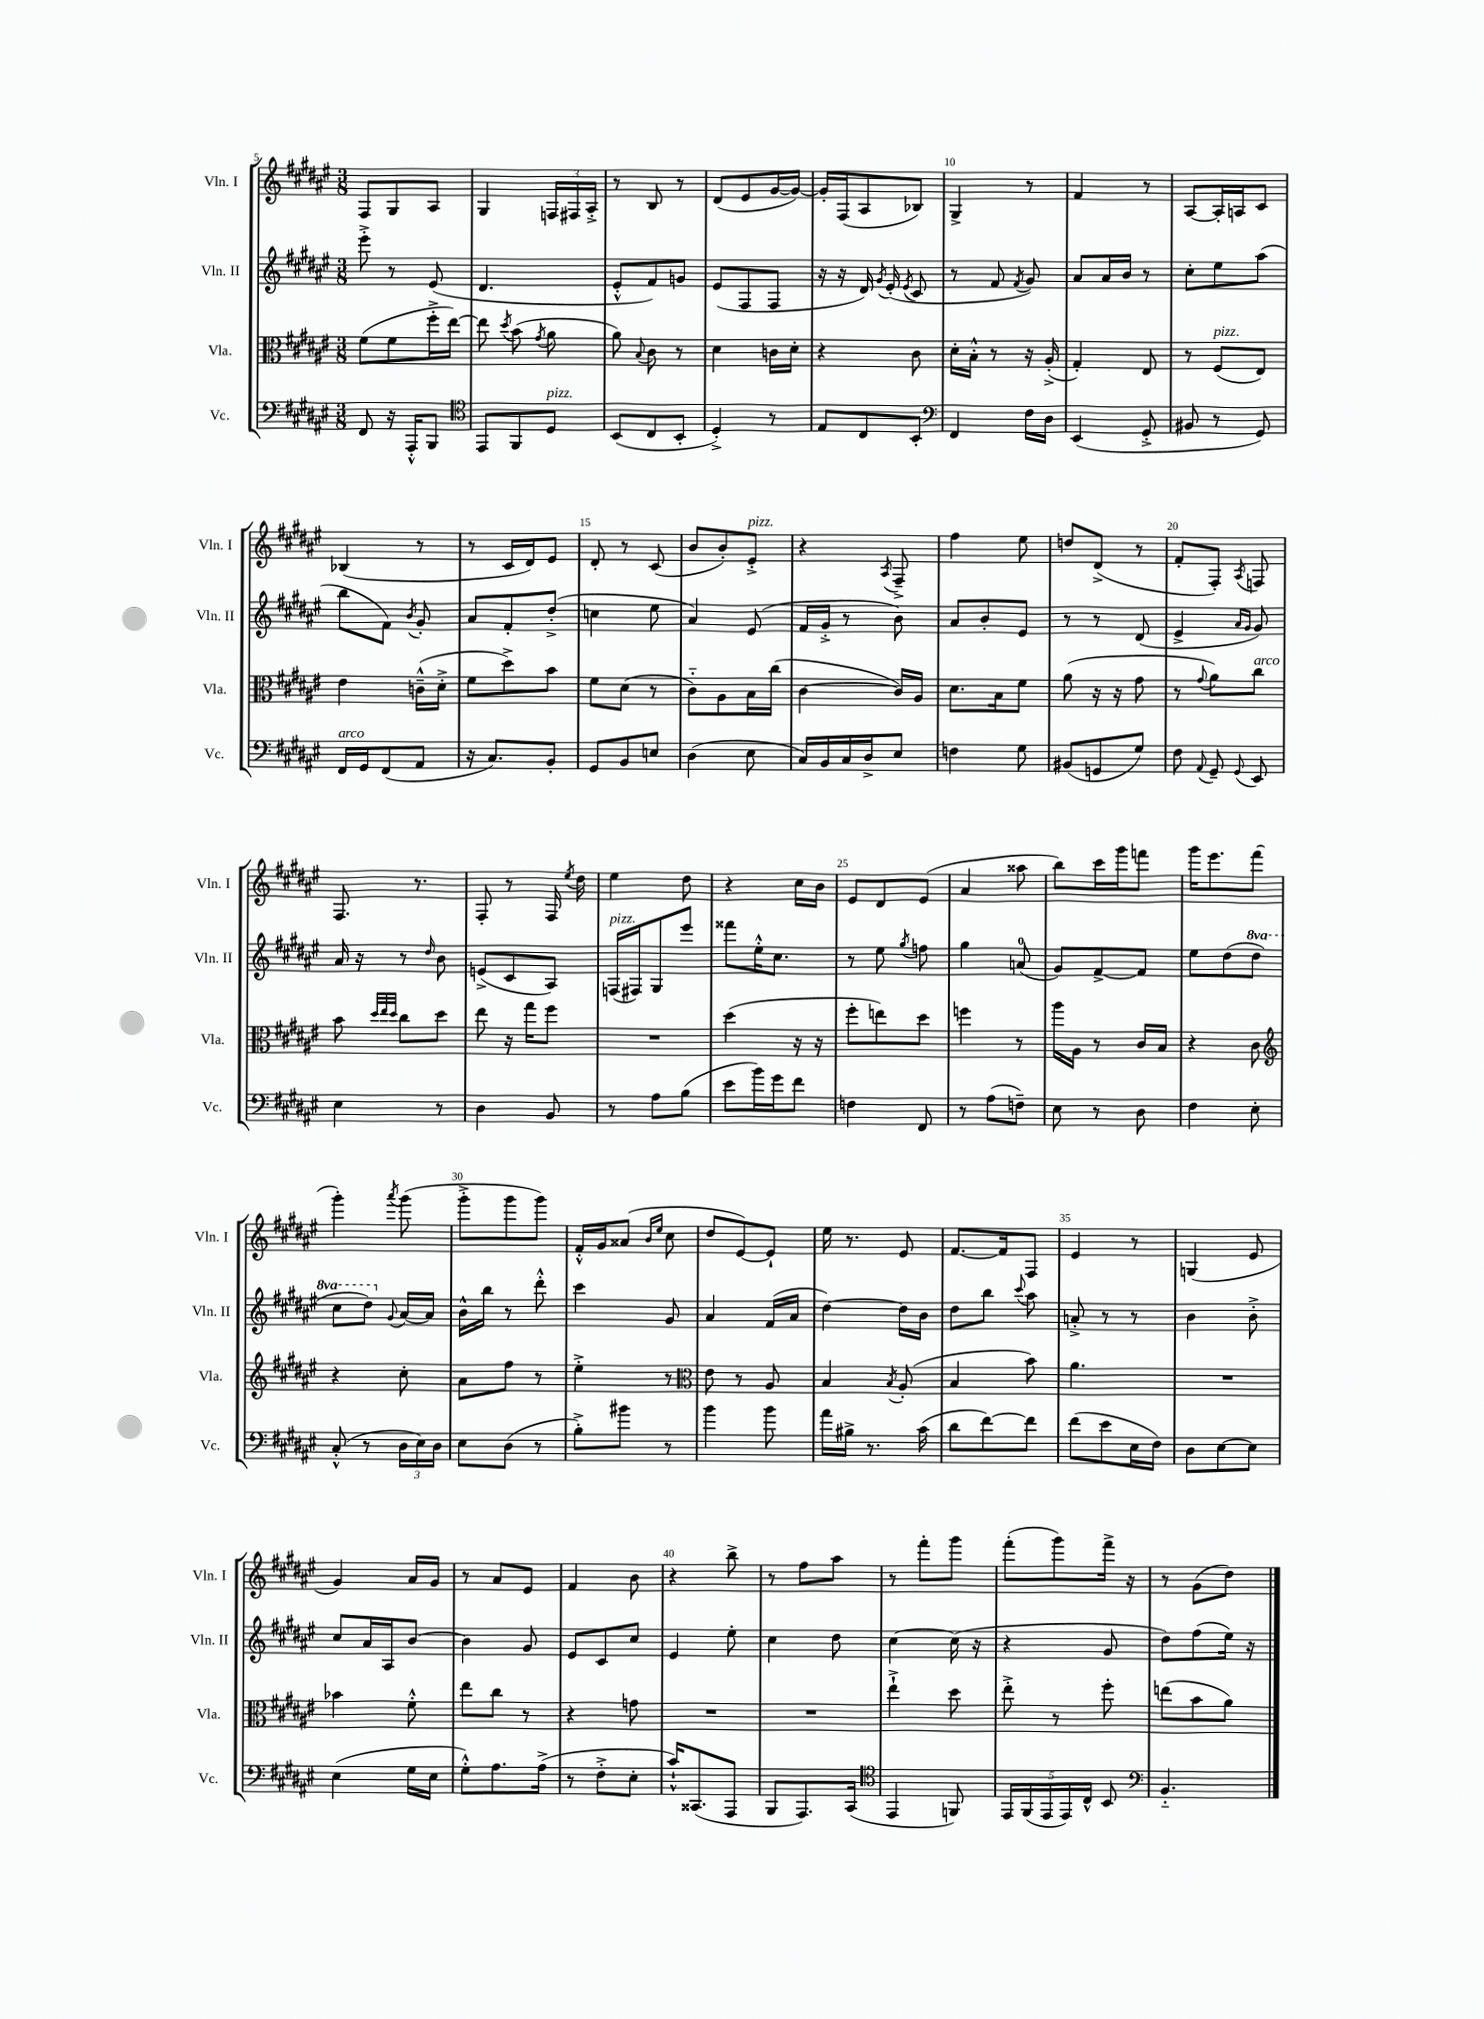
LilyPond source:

<<
\new StaffGroup <<
\new Staff = "s0" \with { instrumentName = "Vln. I" shortInstrumentName = "Vln. I" } {
    \clef treble \key fis \major \numericTimeSignature \time 3/8
    \autoBeamOff fis8[ gis8 ais8] |
    gis4 \tuplet 3/2 { f16[ fis16 ais16]-.-> } |
    r8 b8 r8 |
    dis'8[( eis'8 gis'16~ gis'16]~) |
    gis'16[-. fis16( ais8 bes8]) |
    gis4-> r8 |
    fis'4 r8 |
    ais8[~ ais16-. a16 cis'8] |
    bes4( r8 |
    r8 cis'16[ dis'16) eis'8] |
    dis'8-. r8 cis'8( |
    b'8[ b'8-.) eis'8]-.->^\markup { \italic "pizz." } |
    r4 \acciaccatura { ais8 } fis8---> |
    fis''4 eis''8 |
    d''8[ dis'8]->( r8 |
    fis'8[-. fis8]-.) \acciaccatura { ais8 } f8 |
    fis8. r8. |
    fis8-. r8 fis16 \acciaccatura { eis''8 } dis''16 |
    eis''4 dis''8 |
    r4 cis''16[ b'16] |
    eis'8[ dis'8 eis'8]( |
    ais'4 aisis''8 |
    b''8[) cis'''16 gis'''16 f'''8] |
    gis'''16[ eis'''8. fis'''8]( |
    gis'''4-.) \acciaccatura { ais'''8 } gis'''8( |
    gis'''8[-.-> gis'''8 gis'''8]) |
    fis'16[-.-^ gis'16 aisis'8]( \grace { b'16[ eis''16] } cis''8 |
    dis''8[ eis'8~) eis'8]-! |
    eis''16 r8. eis'8 |
    fis'8.[~ fis'16 fis8] |
    eis'4 r8 |
    g4( eis'8 |
    gis'4) ais'16[ gis'16] |
    r8 ais'8[ eis'8] |
    fis'4 b'8 |
    r4 b''8-> |
    r8 fis''8[ ais''8] |
    r8 fis'''8[-. gis'''8] |
    fis'''8[-.( gis'''8) fis'''16]-> r16 |
    r8 gis'8[( dis''8]) \bar "|." |
}
\new Staff = "s1" \with { instrumentName = "Vln. II" shortInstrumentName = "Vln. II" } {
    \clef treble \key fis \major \numericTimeSignature \time 3/8 \set Staff.ottavationMarkups = #ottavation-simple-ordinals
    \autoBeamOff eis'''8-.-> r8 eis'8( |
    dis'4. |
    eis'8[-.-^ fis'8) g'8] |
    eis'8[( fis8 fis8] |
    r16 r16 dis'16) \acciaccatura { gis'8 } eis'16-.( \acciaccatura { eis'8 } cis'8 |
    r8 fis'8 \acciaccatura { fis'8 } gis'8) |
    ais'8[ ais'16 b'16] r8 |
    cis''8[-. eis''8 ais''8]( |
    b''8[ fis'8]) \acciaccatura { b'8 } gis'8-. |
    ais'8[ fis'8-. dis''8]-.->( |
    c''4 eis''8 |
    ais'4) eis'8( |
    fis'16[ gis'16]-.-> r8 b'8) |
    ais'8[ b'8-. eis'8] |
    r8 r8 dis'8( |
    eis'4-> \grace { ais'16[ gis'16] } gis'8) |
    ais'16 r16 r8 \grace { dis''16 } b'8 |
    e'8[->( cis'8 ais8]) |
    f16[^\markup { \italic "pizz." }( fis16) gis8 eis'''8] |
    fisis'''8[ eis''16-.-^ cis''8.] |
    r8 eis''8 \acciaccatura { gis''8 } f''8 |
    gis''4 a'8-0( |
    gis'8[) fis'8~-> fis'8] |
    eis''8[ dis''8( \ottava #1 dis'''8] |
    cis'''8[ dis'''8]) \ottava #0 \appoggiatura { gis'8 } ais'16[~ ais'16] |
    b'16[-^ b''16] r8 dis'''8-.-^ |
    cis'''4 gis'8 |
    ais'4 fis'16[( ais'16] |
    dis''4~) dis''16[ b'16] |
    dis''8[ b''8] \appoggiatura { cis'''8 } ais''8 |
    a'8-.-> r8 r8 |
    b'4 b'8-.-> |
    cis''8[ ais'16 ais16 b'8]~ |
    b'4 gis'8 |
    eis'8[ cis'8 cis''8] |
    eis'4 eis''8-. |
    cis''4 dis''8 |
    cis''4~ cis''16( r16 |
    r4 gis'8 |
    dis''8[) fis''8( eis''16]) r16 \bar "|." |
}
\new Staff = "s2" \with { instrumentName = "Vla." shortInstrumentName = "Vla." } {
    \clef alto \key fis \major \numericTimeSignature \time 3/8
    \autoBeamOff fis'8[( fis'8 fis''16-.-> eis''16]~) |
    eis''8 \acciaccatura { dis''8 } b'8( \acciaccatura { gis'8 } ais'8 |
    ais'8) \appoggiatura { b8 } cis'8 r8 |
    dis'4 c'16[ dis'16]-. |
    r4 cis'8 |
    dis'16[-. b16]-.-^ r8 r16 ais16-.->( |
    gis4-.) eis8 |
    r8 fis8[^\markup { \italic "pizz." }( eis8]) |
    eis'4 c'16[---^( dis'16]-.-> |
    fis'8[ dis''8->) b'8] |
    fis'8[ dis'8]( r8 |
    cis'8[-_) ais8 b16 cis''16]( |
    cis'4~ cis'16[) ais16] |
    dis'8.[ b16 fis'8] |
    ais'8( r16 r16 gis'8 |
    r8 \appoggiatura { gis'8 } ais'8[) cis''8]^\markup { \italic "arco" } |
    b'8 \grace { dis''32[ eis''32 dis''32] } cis''8[ dis''8] |
    eis''8 r16 gis''16[ fis''8] |
    R4. |
    dis''4( r16 r16 |
    fis''8[-. e''8) dis''8] |
    f''4 r8 |
    ais''16[ ais16] r8 cis'16[ b16] |
    r4 cis'8 |
    \clef treble r4 cis''8-. |
    ais'8[ fis''8] r8 |
    eis''4-.-> r8 |
    \clef alto eis'8 r8 ais8 |
    b4 \acciaccatura { b8 } ais8-.( |
    b4 b'8) |
    ais'4. |
    R4. |
    bes'4 fis'8-.-^ |
    eis''8[ cis''8] r8 |
    r4 g'8 |
    R4. |
    R4. |
    eis''4-!-> dis''8 |
    eis''8-.-> r8 fis''8-. |
    e''8[( b'8 ais'8]) \bar "|." |
}
\new Staff = "s3" \with { instrumentName = "Vc." shortInstrumentName = "Vc." } {
    \clef bass \key fis \major \numericTimeSignature \time 3/8
    \autoBeamOff fis,8 r16 ais,,16[-.-^ b,,8] |
    \clef tenor eis,8[ fis,8 dis8]^\markup { \italic "pizz." } |
    b,8[( cis8 b,8]-. |
    dis4-.->) r8 |
    eis8[ cis8 b,8]-. |
    \clef bass fis,4 fis16[ dis16] |
    eis,4( gis,8-.-> |
    bis,8 r8 gis,8) |
    fis,16[^\markup { \italic "arco" } gis,16 fis,8( ais,8] |
    r16 cis8.[) b,8]-. |
    gis,8[ b,8 e8] |
    dis4( eis8 |
    cis16[) b,16 cis16 dis16-> eis8] |
    f4 gis8 |
    bis,8[( g,8 gis8]) |
    fis8 \appoggiatura { ais,8 } gis,8-- \appoggiatura { gis,8 } eis,8 |
    eis4 r8 |
    dis4 b,8 |
    r8 ais8[ b8]( |
    eis'8[ b'16) gis'16 fis'8] |
    f4 fis,8 |
    r8 ais8[( f8]--) |
    eis8 r8 dis8 |
    fis4 eis8-. |
    cis8-.-^( r8 \tuplet 3/2 { dis16[ eis16) dis16] } |
    eis8[ dis8]( r8 |
    b8[-.->) bis'8] r8 |
    b'4 b'8 |
    ais'16[ bis16]-> r8. cis'16( |
    dis'8[ fis'8~) fis'8] |
    fis'8[( eis'8 eis16 fis16]) |
    dis8[ eis8~ eis8] |
    eis4( gis16[ eis16] |
    gis8[-.-^) ais8. ais16]->( |
    r8 fis8[-.-> eis8]-. |
    cis'16[-!-^) cisis,8.( ais,,8] |
    b,,8[ ais,,8.) cis,16]( |
    \clef tenor eis,4 f,8) |
    \tuplet 5/4 { eis,16[ fis,16( eis,16 eis,16) cis16]-^ } b,8 |
    \clef bass b,4.-_ \bar "|." |
}
>>
>>
\layout { \context { \Score currentBarNumber = #5 \override BarNumber.break-visibility = ##(#f #t #t) barNumberVisibility = #(every-nth-bar-number-visible 5) } }
